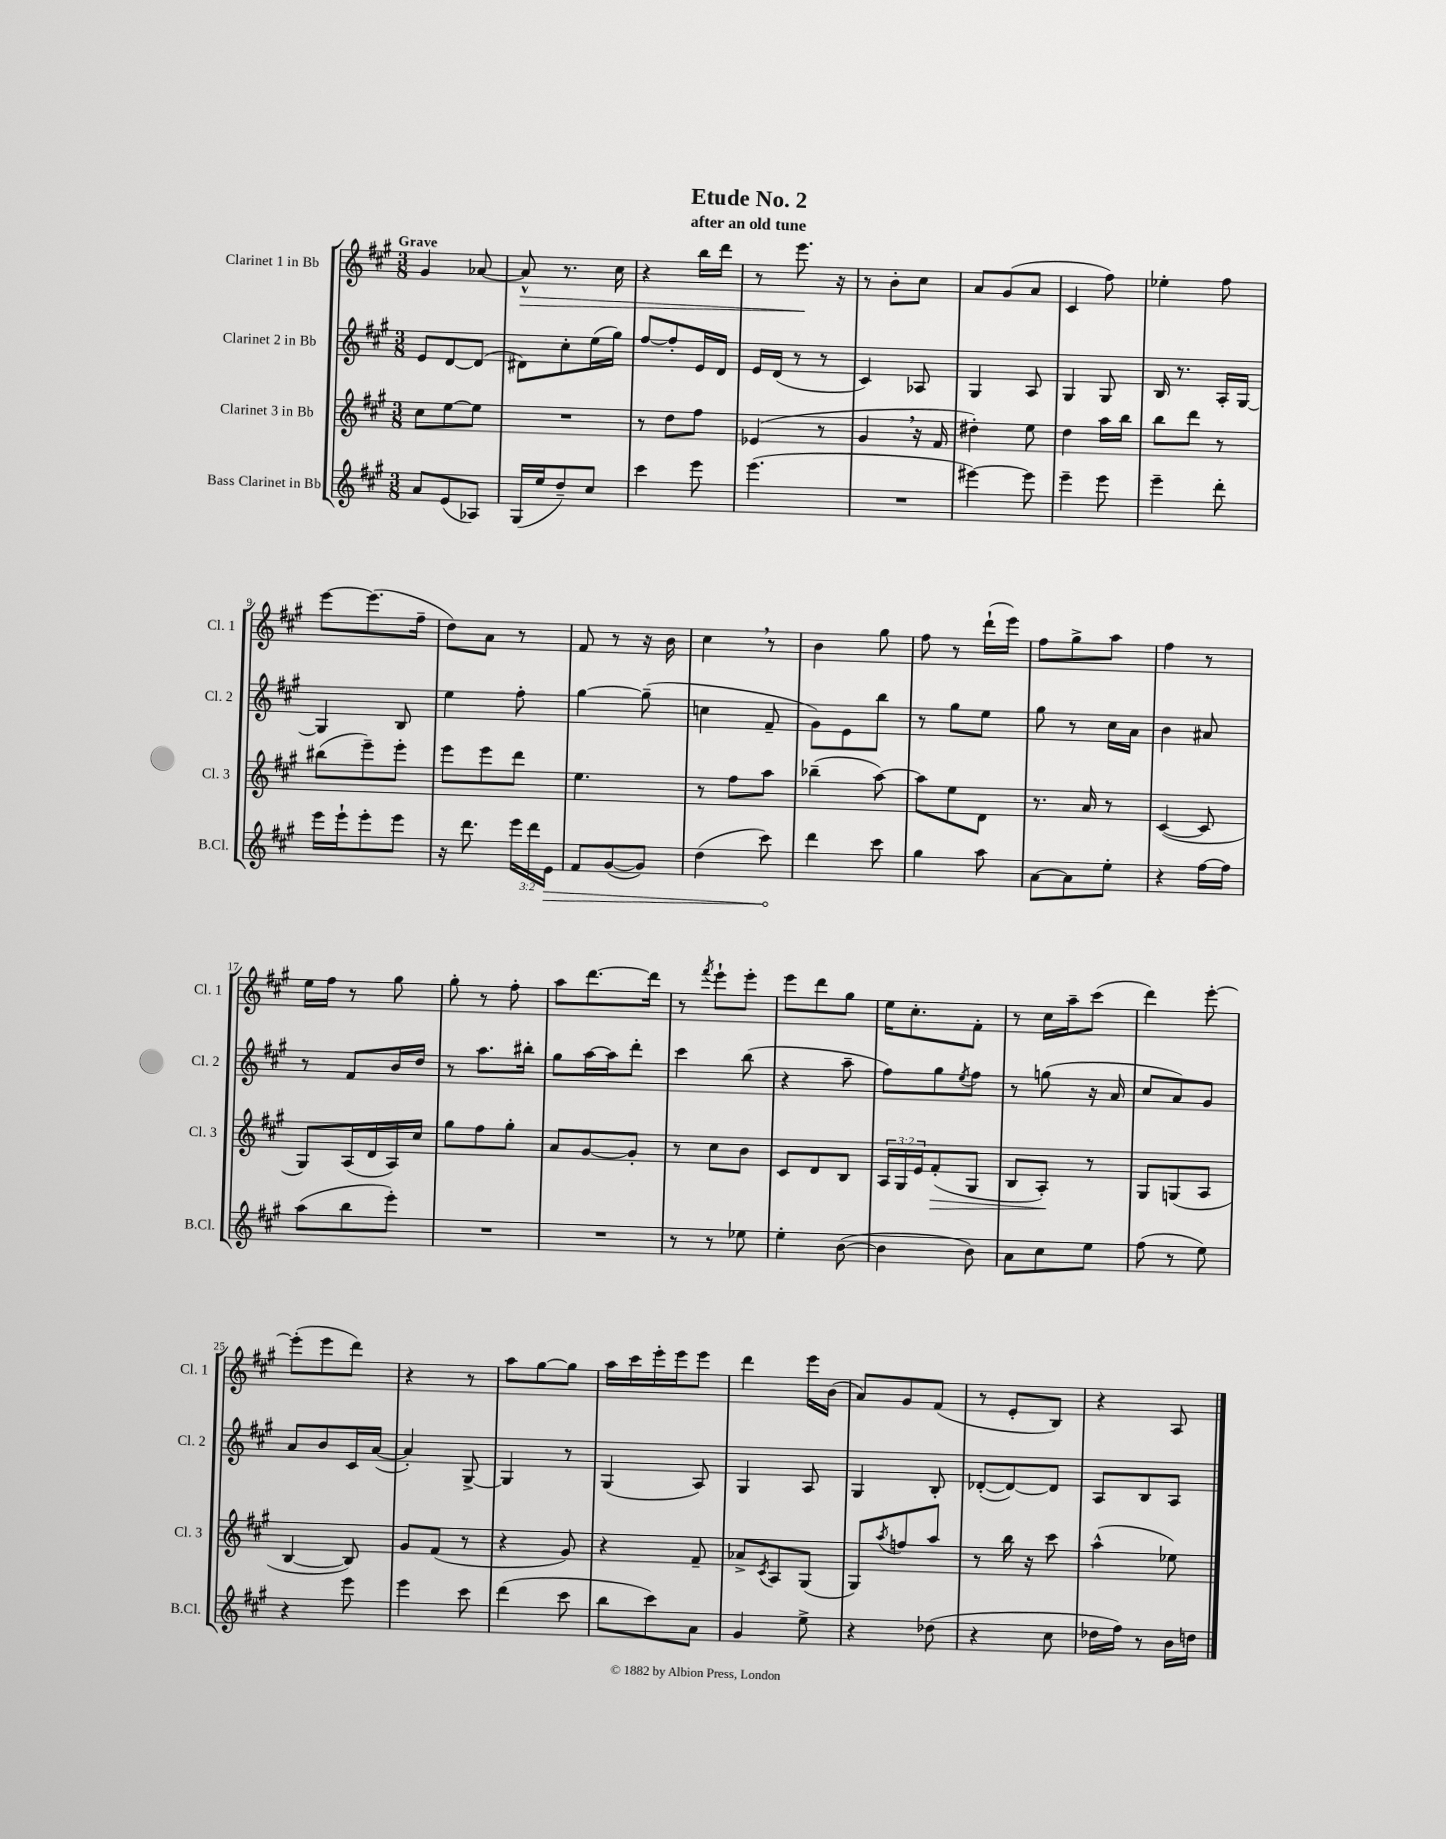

**kern	**kern	**kern	**kern
*staff4	*staff3	*staff2	*staff1
*clefG2	*clefG2	*clefG2	*clefG2
*k[f#c#g#]	*k[f#c#g#]	*k[f#c#g#]	*k[f#c#g#]
*M3/8	*M3/8	*M3/8	*M3/8
8a	8cc#	8e	4g#
(8e	[8ee	[8d	.
8A-)	8ee]	(8d]	[8a-
=	=	=	=
(16G#	4.r	8d#)	8a-^^]
16ee	.	.	.
8dd~)	.	8cc#'	8.r
8cc#	.	(16ee	.
.	.	16gg#)	16cc#
=	=	=	=
4ccc#	8r	[8ff#	4r
.	8dd	8ff#']	.
8eee	8ff#	16e	16bb
.	.	16d	16ddd
=	=	=	=
(4.eee	(4e-	16e	8r
.	.	(16d	.
.	.	8r	8.eee
.	8r	8r	.
.	.	.	16r
=	=	=	=
4.r	4g#	4c#)	8r
.	.	.	8b'
.	16r	8A-	8cc#
.	16f#	.	.
=	=	=	=
[4eee#)	4dd#')	4G#	8a
.	.	.	(8g#
8eee#]	8ee	8A	8a
=	=	=	=
4eee~	4dd	4G#	4c#
8eee	16aa	8G#	8ff#)
.	16bb	.	.
=	=	=	=
4eee~	8bb	16B	4ee-'
.	.	8.r	.
.	8ddd	.	.
8ddd'	8r	16A'	8ff#
.	.	[16G#	.
=	=	=	=
16eee	(8bb#	4G#]	[8eee
16eee`	.	.	.
8eee'	8eee~)	.	(8.eee]
8eee	8eee'	8B	.
.	.	.	16ff#~
=	=	=	=
16r	8eee	4ee	8dd)
8.ddd	.	.	.
.	8eee	.	8a
24eee	8ddd	8ff#'	8r
24ddd	.	.	.
24e	.	.	.
=	=	=	=
8f#	4.ee	[4gg#	8f#
([8g#	.	.	8r
8g#])	.	(8gg#~]	16r
.	.	.	16b
=	=	=	=
(4dd	8r	4cc	4cc#
.	8ff#	.	.
8ccc#)	8aa	8f#~	8r
=	=	=	=
4ddd	(4bb-~	8g#)	4b
.	.	8e	.
8ccc#	[8aa)	8bb	8gg#
=	=	=	=
4gg#	8aa]	8r	8ff#
.	8ee	8gg#	8r
8aa	8d	8ee	(16ddd`
.	.	.	16eee)
=	=	=	=
[8a	8.r	8gg#	8ff#
8a]	.	8r	8gg#^
.	16a	.	.
8ee'	8r	16cc#	8aa
.	.	16a	.
=	=	=	=
4r	([4c#	4b	4ff#
[16ff#	8c#]	8a#	8r
16ff#]	.	.	.
=	=	=	=
(8aa	8G#)	8r	16ee
.	.	.	16ff#
8bb	(16A	8f#	8r
.	16d	.	.
8eee')	16A)	16b	8gg#
.	16cc#	16dd	.
=	=	=	=
4.r	8gg#	8r	8gg#'
.	8ff#	8.aa	8r
.	8gg#'	.	8ff#'
.	.	16bb#'	.
=	=	=	=
4.r	8a	8gg#	8aa
.	[8g#	[16aa	[8.ddd
.	.	16aa]	.
.	8g#']	8ddd'	.
.	.	.	16ddd]
=	=	=	=
8r	8r	4ccc#	8r
.	.	.	8qfff#
8r	8cc#	.	8eee`
8ee-	8b	(8bb	8eee'
=	=	=	=
4ee'	8c#	4r	8eee
.	8d	.	8ddd
([8b	8B	8aa~	8gg#
=	=	=	=
4b]	24A	8ff#)	16ee
.	24G#	.	.
.	.	.	8.cc#'
.	24e	.	.
.	(8f#'	8gg#	.
.	.	8qee	.
8b)	8G#	8ff#	8f#'
=	=	=	=
8a	8B	8r	8r
8cc#	8A')	(8gg	16cc#
.	.	.	16aa~
8ee	8r	16r	(8ccc#
.	.	16a	.
=	=	=	=
(8ff#	8G#	8cc#	4ddd)
8r	(8G	8a)	.
8ee)	8A	8g#	[8eee'
=	=	=	=
4r	[4B	8a	(8eee']
.	.	8b	8eee
8eee	8B])	16c#	8ddd)
.	.	([16a	.
=	=	=	=
4eee	8g#	4a'])	4r
.	(8f#	.	.
8ccc#	8r	[8G#^	8r
=	=	=	=
(4ddd	4r	4G#]	8aa
.	.	.	[8gg#
8ccc#	8g#)	8r	8gg#]
=	=	=	=
8bb	4r	(4G#	16aa
.	.	.	16ccc#
8ccc#)	.	.	16eee'
.	.	.	16eee
8a	8f#~	8A)	8eee
=	=	=	=
4g#	8a-^	4G#	4ddd
.	8qc#	.	.
.	8A	.	.
8ee^	(8G#	8A	16eee
.	.	.	(16b
=	=	=	=
4r	8G#)	4G#	8a)
.	8qaa	.	.
.	8ff	.	8g#
(8dd-	8aa	8B'	(8f#
=	=	=	=
4r	8r	([8d-'	8r
.	16bb	8d-_)	8e'
.	16r	.	.
8cc#	8ccc#	8d-]	8B)
=	=	=	=
16dd-	(4aa^^	8A	4r
16ff#)	.	.	.
8r	.	8B	.
16b	8ee-)	8A	8A
16dd	.	.	.
==	==	==	==
*-	*-	*-	*-
